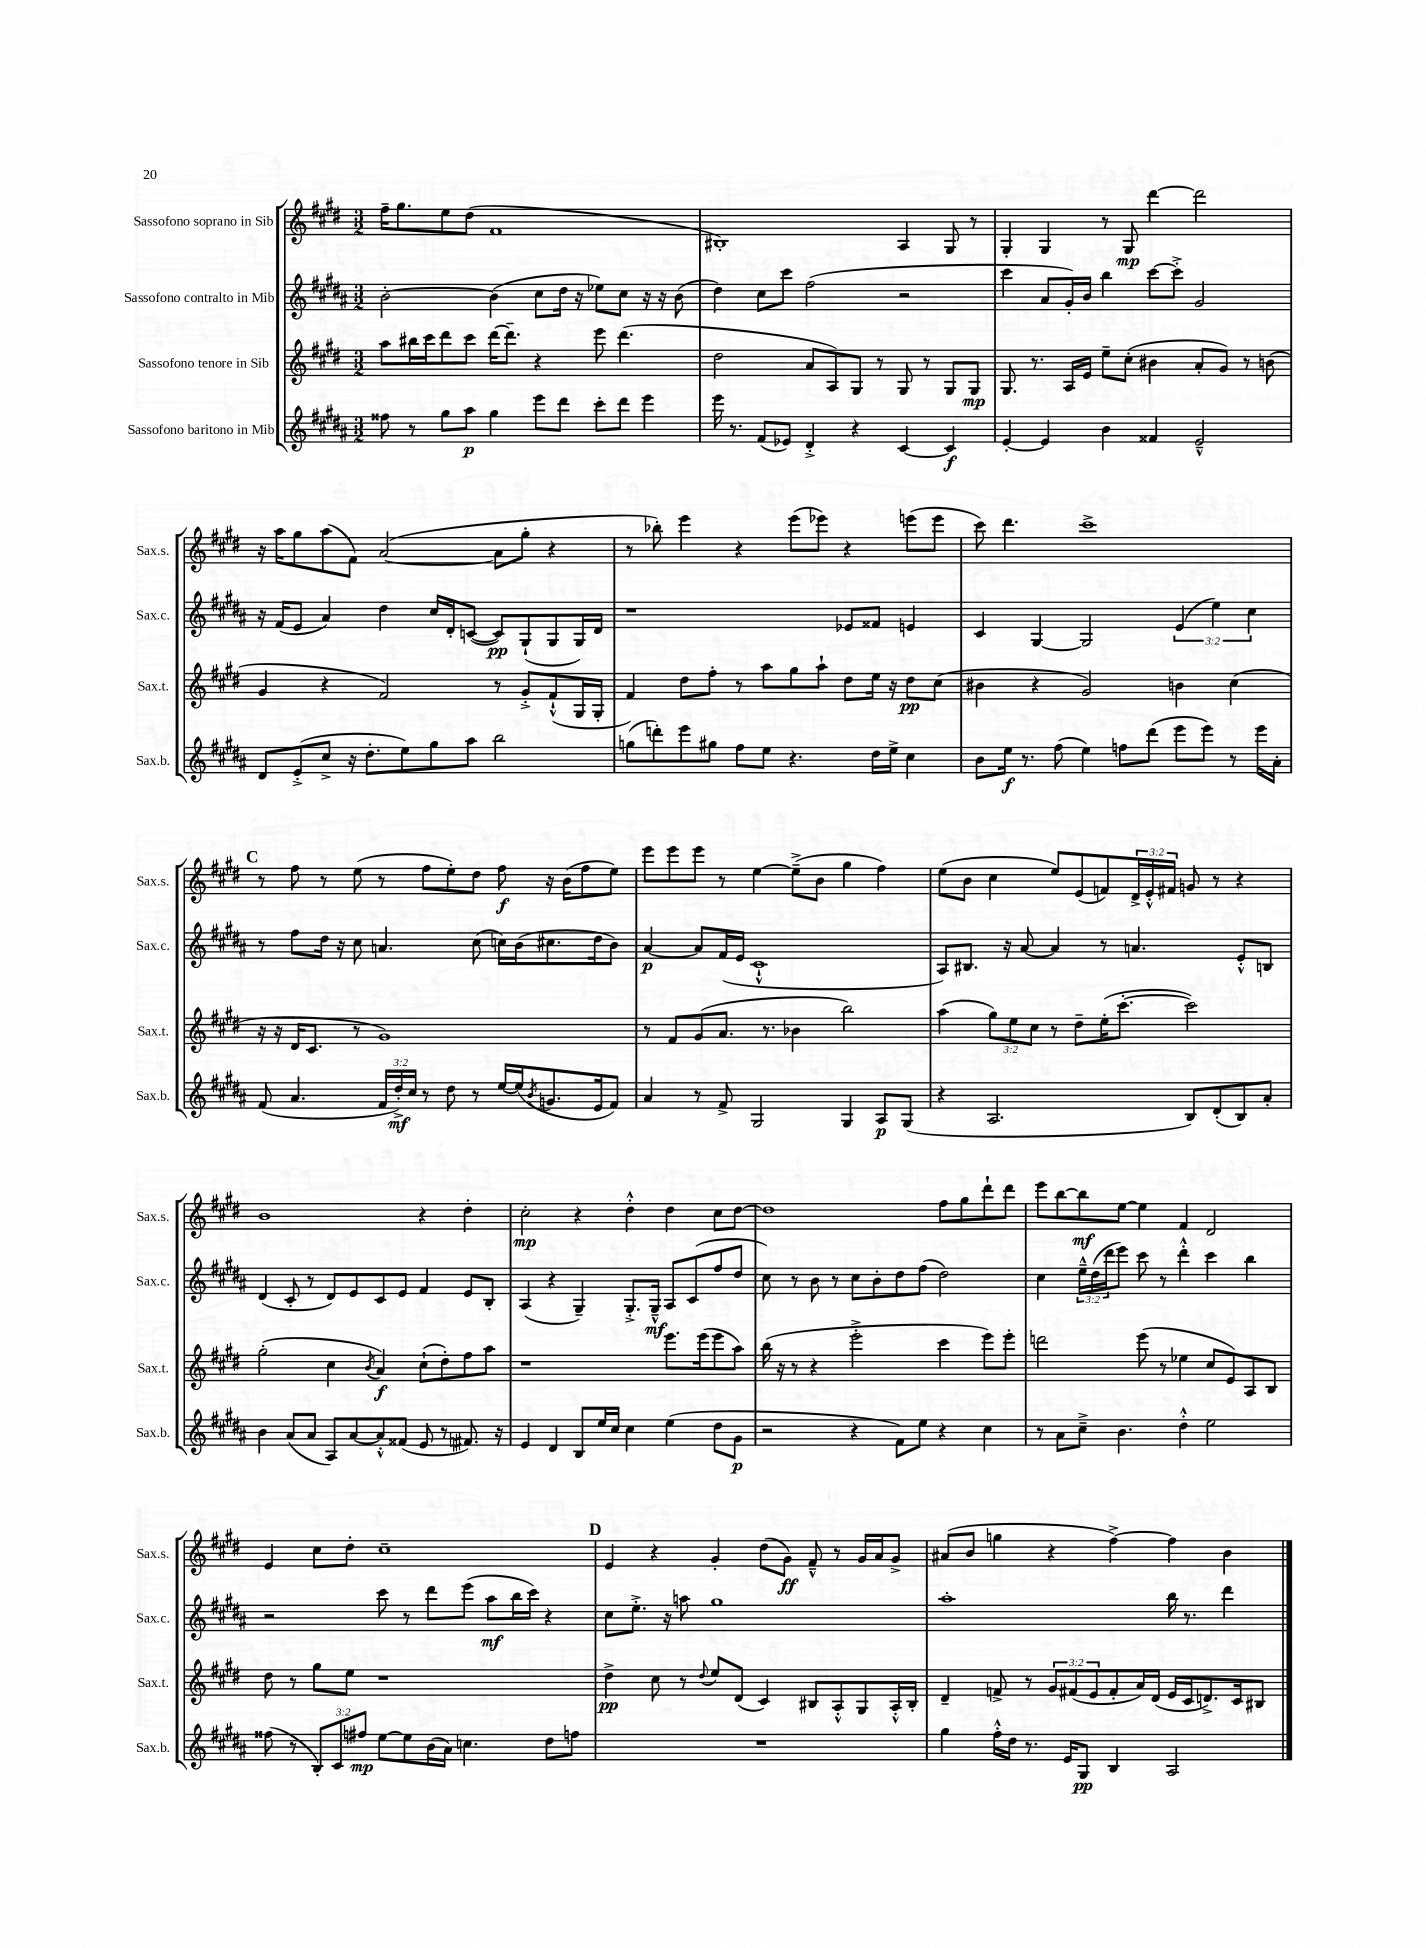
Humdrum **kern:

**kern	**kern	**kern	**kern
*staff4	*staff3	*staff2	*staff1
*clefG2	*clefG2	*clefG2	*clefG2
*k[f#c#g#d#a#]	*k[f#c#g#d#]	*k[f#c#g#d#a#]	*k[f#c#g#d#]
*M3/2	*M3/2	*M3/2	*M3/2
8ff##	8aa	[2b'	16ff#~
.	.	.	8.gg#
8r	16bb#	.	.
.	16ccc#	.	.
8gg#	8ddd#	.	8ee
8aa#	8ccc#	.	(8dd#
4gg#	[16ddd#	(4b]	1f#
.	8.ddd#~]	.	.
8eee	4r	8cc#	.
8ddd#	.	16dd#	.
.	.	16r	.
8ccc#'	8eee	8ee-)	.
8ddd#	(4.ddd#	8cc#	.
4eee	.	16r	.
.	.	16r	.
.	.	(8b	.
=	=	=	=
16eee	2dd#	4dd#)	1B#')
8.r	.	.	.
(8f#	.	8cc#	.
8e-)	.	8ccc#	.
4d#'^	8a	(2ff#	.
.	8A)	.	.
4r	8G#	.	.
.	8r	.	.
[4c#	8G#	2r	4A
.	8r	.	.
4c#]	8G#	.	8G#
.	8G#	.	8r
=	=	=	=
[4e'	8.G#	4ccc#	4G#'
.	8.r	.	.
4e]	.	8a#	4G#
.	16A	16g#')	.
.	16e	16b	.
4b	8ee~	4bb	8r
.	(8cc#'	.	8G#
4f##	4b#	[8ccc#	[4ddd#
.	.	8ccc#'^]	.
2e~^^	8a'	2g#	2ddd#]
.	8g#)	.	.
.	8r	.	.
.	(8b	.	.
=	=	=	=
8d#	4g#	16r	16r
.	.	(16f#	16aa
(8e'^	.	8e	8gg#
8cc#^	4r	4a#)	(8aa
16r	.	.	8f#)
8.dd#'	.	.	.
.	2f#)	4dd#	([2a
8ee)	.	.	.
8gg#	.	16cc#	.
.	.	16d#'	.
8aa#	.	([8c	.
2bb	8r	8c])	8a]
.	8g#'^	(8G#`	8gg#'
.	(8f#`^^	8G#	4r
.	16G#	16G#)	.
.	16G#'	16d#	.
=	=	=	=
(8gg	4f#)	1r	8r
8ddd')	.	.	8bb-')
8eee	8dd#	.	4eee
8gg#	8ff#'	.	.
8ff#	8r	.	4r
8ee	8aa	.	.
4.r	8gg#	.	(8eee
.	8aa`	.	8eee-)
.	8dd#	8e-	4r
16dd#	16ee	8f##	.
16ee^	16r	.	.
4cc#	8dd#	4e	(8eee
.	(8cc#	.	8eee
=	=	=	=
8b	4b#	4c#	8ccc#)
16ee	.	.	4.ddd#
8.r	.	.	.
.	4r	[4G#	.
(8ff#	.	.	.
4ee)	2g#)	2G#]	1ccc#^
8ff	.	.	.
(8ddd#	.	.	.
8eee	4b	(6e	.
8eee)	.	.	.
.	.	6ee)	.
8r	(4cc#	.	.
.	.	6cc#	.
16eee	.	.	.
16a#'	.	.	.
=	=	=	=
(8f#	16r	8r	8r
.	16r	.	.
4.a#	16d#	8ff#	8ff#
.	8.c#	.	.
.	.	16dd#	8r
.	.	16r	.
.	8r	8cc#	(8ee
24f#	1g#)	4.a	8r
24dd#'^)	.	.	.
24cc#	.	.	.
8r	.	.	8ff#
8dd#	.	.	8ee')
8r	.	(8cc#	8dd#
[16ee	.	16cc)	8ff#
(16ee]	.	(16b	.
8qb	.	.	.
8.g	.	8.cc#	16r
.	.	.	(16b
.	.	.	8ff#
16e	.	16dd#	.
8f#)	.	8b)	8ee)
=	=	=	=
4a#	8r	[4a#	8eee
.	8f#	.	8eee
8r	(8g#	8a#]	8eee
8f#^	8.a	(16f#	8r
.	.	16e	.
2G#	.	1c#`^^	[4ee
.	8.r	.	.
.	4b-	.	(8ee~^]
.	.	.	8b
4G#	2bb)	.	4gg#
8A#	.	.	4ff#)
(8G#	.	.	.
=	=	=	=
4r	(4aa	8A#)	(8ee
.	.	8.B#	8b
2.A#	12gg#)	.	4cc#
.	.	16r	.
.	12ee	.	.
.	.	[8a#	.
.	12cc#	.	.
.	8r	4a#]	8ee)
.	8dd#~	.	(8e
.	(16ee'	8r	8f)
.	[8.ccc#'	.	.
.	.	4.a	24d#^
.	.	.	24e'^^
.	.	.	24f#
8B)	2ccc#])	.	8g
(8d#'	.	.	8r
8B)	.	8e'^^	4r
8a#'	.	8B	.
=	=	=	=
4b	(2gg#'	(4d#	1b
(8a#	.	8c#'	.
8a#	.	8r	.
8A#)	4cc#	8d#)	.
[8a#	.	8e	.
.	8qb	.	.
8a#'^^]	4a)	8c#	.
(8f##	.	8e	.
8e	(8cc#`	4f#	4r
8r	8dd#')	.	.
8.f#)	8ff#	8e	4dd#'
.	8aa	8B'	.
16r	.	.	.
=	=	=	=
4e	1r	(4A#	2cc#'
4d#	.	4r	.
8B	.	4G#~)	4r
16ee	.	.	.
16cc#	.	.	.
4cc#	.	8.G#'^	4dd#'^^
.	.	16G#~^^	.
(4ee	8.eee	8A#	4dd#
.	.	(8c#	.
.	(16eee	.	.
8dd#	8eee	8ff#	8cc#
8g#	8aa)	8dd#	[8dd#
=	=	=	=
2r	(16bb	8cc#)	1dd#]
.	16r	.	.
.	8r	8r	.
.	4r	8b	.
.	.	8r	.
4r	2eee'^	8cc#	.
.	.	8b'	.
8f#)	.	8dd#	.
8ee	.	(8ff#	.
4r	4ccc#	2dd#)	8ff#
.	.	.	8gg#
4cc#	8eee)	.	8ddd#`
.	8eee'	.	8ddd#
=	=	=	=
8r	2ddd	4cc#	8eee
8a#	.	.	[8bb
8cc#~^	.	24ee~^^	8bb]
.	.	(24dd#	.
.	.	24ddd#	.
4.b	.	8eee)	[8ee
.	(8eee	8ccc#	4ee]
.	8r	8r	.
4dd#'^^	4ee-	4ddd#'^^	4f#
2ee	8cc#	4ccc#	2d#
.	8e)	.	.
.	8A	4bb	.
.	8B	.	.
=	=	=	=
(8ff##	8dd#	2r	4e
8r	8r	.	.
12B')	8gg#	.	8cc#
12c#	.	.	.
.	8ee	.	8dd#'
12ff#	.	.	.
[8ee	1r	8ccc#	1cc#~
8ee]	.	8r	.
(16b	.	8ddd#	.
16a#)	.	.	.
4.cc	.	(8eee	.
.	.	8aa#	.
.	.	16bb	.
.	.	16ccc#)	.
8dd#	.	4r	.
8ff	.	.	.
=	=	=	=
1.r	4dd#^	8cc#	4e
.	.	8.ee'^	.
.	8cc#	.	4r
.	.	16r	.
.	8r	8aa	.
.	8qqdd#	.	.
.	8ee	1gg#	4g#'
.	(8d#	.	.
.	4c#)	.	(8dd#
.	.	.	8g#)
.	8B#	.	8f#~^^
.	8A'^^	.	8r
.	8G#	.	16g#
.	.	.	16a
.	16A'^^	.	8g#^
.	16B#'	.	.
=	=	=	=
4gg#	4d#~	1aa#'	(8a#
.	.	.	8b
16ff#'^^	8f^	.	4gg
16dd#	.	.	.
8.r	8r	.	.
.	12g#	.	4r
16e	.	.	.
.	(12f#	.	.
8G#	.	.	.
.	12e	.	.
4B	8f#'	.	[4ff#^)
.	16a)	.	.
.	(16d#	.	.
2A#	16e	16bb	4ff#]
.	16c#	8.r	.
.	8.d^)	.	.
.	.	4ddd#	4b
.	16c#	.	.
.	8B#	.	.
==	==	==	==
*-	*-	*-	*-
